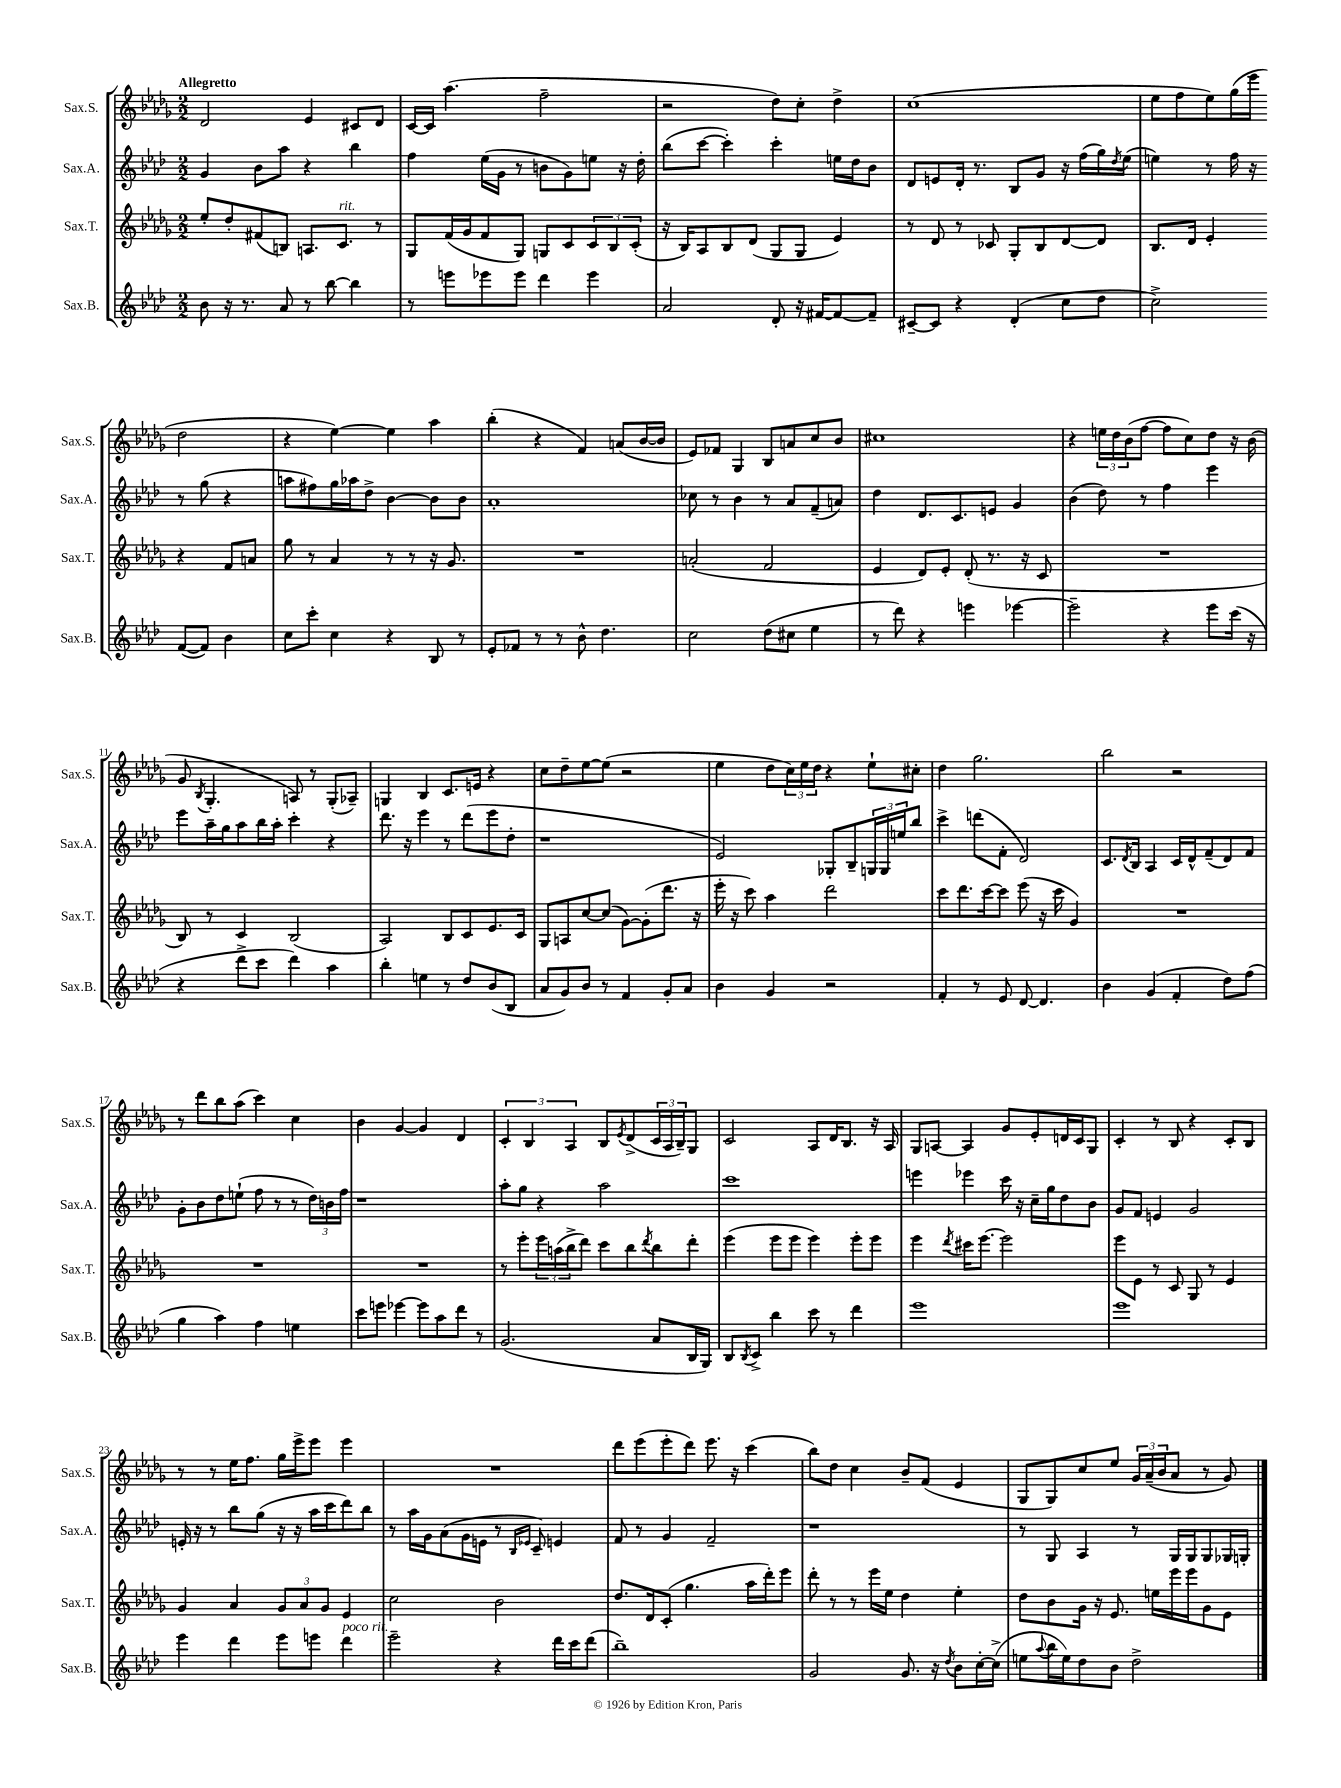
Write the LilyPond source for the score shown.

<<
\new StaffGroup <<
\new Staff = "s0" \with { instrumentName = "Sax.S." shortInstrumentName = "Sax.S." } {
    \clef treble \key des \major \numericTimeSignature \time 2/2 \tempo "Allegretto"
    des'2 ees'4 cis'8 des'8 |
    c'16~ c'16 aes''4.( f''2-- |
    r2 des''8) c''8-. des''4-> |
    c''1( |
    ees''8 f''8 ees''8) ges''16( ees'''16 des''2 |
    r4 ees''4~) ees''4 aes''4 |
    bes''4-.( r4 f'4) a'8( bes'16~ bes'16 |
    ees'8) fes'8 ges4 bes8 a'8 c''8 bes'8 |
    cis''1 |
    r4 \tuplet 3/2 { e''16 des''16 bes'16( } f''8~ f''8 c''8) des''8 r16 bes'16( |
    ges'8 \acciaccatura { bes8 } ges4.-. a8) r8 ges8-.( aes8--) |
    g4 bes4 c'8. e'16 r4 |
    c''8 des''8-- ees''8~ ees''8( r2 |
    ees''4 des''8 \tuplet 3/2 { c''16) ees''16 des''16 } r4 ees''8-! cis''8-. |
    des''4 ges''2. |
    bes''2 r2 |
    r8 des'''8 bes''8 aes''8( c'''4) c''4 |
    bes'4 ges'4~ ges'4 des'4 |
    \tuplet 3/2 { c'4-. bes4 aes4 } bes8 \acciaccatura { ees'8 } des'8->( \tuplet 3/2 { c'16 aes16 bes16--) } ges8 |
    c'2 aes8 des'16 bes8. r16 aes16 |
    ges8 a8~ a4 ges'8 ees'8-. d'16 c'16 ges8 |
    c'4-. r8 bes8 r4 c'8-. bes8 |
    r8 r8 ees''16 f''8. ges''16 ees'''16-> ees'''8 ees'''4 |
    R1 |
    des'''8 ees'''8( ees'''8-. des'''8) ees'''8. r16 c'''4( |
    bes''8) des''8 c''4 bes'8-- f'8( ees'4 |
    ges8 ges8) c''8 ees''8 \tuplet 3/2 { ges'16 aes'16--( bes'16 } aes'8 r8 ges'8) \bar "|." |
}
\new Staff = "s1" \with { instrumentName = "Sax.A." shortInstrumentName = "Sax.A." } {
    \clef treble \key aes \major \numericTimeSignature \time 2/2
    g'4 bes'8 aes''8 r4 bes''4 |
    f''4 ees''16( g'16 r8 b'8 g'8) e''8 r16 des''16-. |
    bes''8( c'''8~ c'''4-.) c'''4-. e''16 des''16 bes'8 |
    des'8 e'8 des'16-. r8. bes8 g'8 r16 f''16( g''16) \acciaccatura { des''8 } ees''16( |
    e''4) r8 f''16 r16 r8 g''8( r4 |
    a''8 fis''8) g''16 aes''16 des''8-> bes'4~ bes'8 bes'8 |
    aes'1-. |
    ces''8 r8 bes'4 r8 aes'8 f'8--( a'8) |
    des''4 des'8. c'8. e'8 g'4 |
    bes'4( des''8) r8 f''4 ees'''4 |
    ees'''8 aes''16-- g''16 aes''8 bes''16 aes''16-. c'''4-. r4 |
    des'''8. r16 ees'''4 r8 des'''8( ees'''8 des''8-. |
    r1 |
    ees'2) ges8-. bes8-- \tuplet 3/2 { g16 g16 e''16 } bes''8 |
    c'''4-> d'''8( f'8-. des'2) |
    c'8. \acciaccatura { des'8 } bes16 aes4 c'16 des'16-^ f'8--( des'8) f'8 |
    g'8-. bes'8 des''8 e''8-!( f''8 r8 r8 \tuplet 3/2 { des''16) b'16 f''16 } |
    r1 |
    aes''8-. g''8 r4 aes''2 |
    c'''1 |
    e'''4 ees'''4 c'''16 r16 c''16-- g''16 des''8 bes'8 |
    g'8 f'8 e'4 g'2 |
    e'16-. r16 r8 bes''8 g''8( r16 r16 aes''16 c'''16 des'''8) bes''8 |
    r8 aes''16 g'16 aes'8( g'16 e'16 r8 \grace { bes16 ees'16 } c'8--) e'4 |
    f'8 r8 g'4 f'2-- |
    r1 |
    r8 g8 aes4 r8 g16 g16 g8 ges16 g16-. \bar "|." |
}
\new Staff = "s2" \with { instrumentName = "Sax.T." shortInstrumentName = "Sax.T." } {
    \clef treble \key des \major \numericTimeSignature \time 2/2
    ees''8-. des''8-. fis'8( b8) a8. c'8.^\markup { \italic "rit." } r8 |
    ges8 f'16( ges'16 f'8 ges8) g8 c'8 \tuplet 3/2 { c'8 bes8 c'8-.( } |
    r16 bes16) aes8 bes8 des'8( ges8 ges8 ees'4) |
    r8 des'8 r8 ces'8 ges8-. bes8 des'8~ des'8 |
    bes8. des'16 ees'4-. r4 f'8 a'8 |
    ges''8 r8 aes'4 r8 r8 r16 ges'8. |
    R1 |
    a'2-.( f'2 |
    ees'4 des'8) ees'8-. des'8-.( r8. r16 c'8 |
    R1 |
    bes8) r8 c'4 bes2( |
    aes2) bes8 c'8 ees'8. c'16 |
    ges8 a8 c''8~ c''8( ges'8~) ges'8-.( des'''8. r16 |
    ees'''16-. r16 c'''8) aes''4 des'''2 |
    c'''8 des'''8. c'''16~ c'''8 ees'''8( r16 c'''16 ges'4) |
    R1 |
    R1 |
    R1 |
    r8 ees'''8-. \tuplet 3/2 { ees'''16 a''16( bes''16-> } des'''8) c'''8 bes''8 \acciaccatura { des'''8 } bes''8 des'''8-. |
    ees'''4( ees'''8 ees'''8 ees'''4) ees'''8-. ees'''8 |
    ees'''4 \acciaccatura { des'''8 } cis'''16 ees'''8.~ ees'''2 |
    ees'''8 ees'8 r8 c'8 ges8 r8 ees'4 |
    ges'4 aes'4 \tuplet 3/2 { ges'8 aes'8 ges'8 } ees'4 |
    c''2 bes'2 |
    des''8. des'16 c'8-.( ges''4. aes''16 des'''16-.) ees'''8 |
    des'''8-. r8 r8 ees'''16 ees''16 des''4 ees''4-. |
    des''8 bes'8 ges'16 r16 ees'8. e''16 ees'''16 ees'''16 ges'8 ees'8 \bar "|." |
}
\new Staff = "s3" \with { instrumentName = "Sax.B." shortInstrumentName = "Sax.B." } {
    \clef treble \key aes \major \numericTimeSignature \time 2/2
    bes'8 r16 r8. aes'8 r8 bes''8~ bes''4 |
    r8 e'''8 ees'''8 ees'''8 des'''4 ees'''4 |
    aes'2 des'8-. r16 fis'16~ fis'8~ fis'8-- |
    cis'8~-- cis'8 r4 des'4-.( c''8 des''8 |
    c''2->) f'8~( f'8) bes'4 |
    c''8 c'''8-. c''4 r4 bes8 r8 |
    ees'8-. fes'8 r8 r8 bes'8-^ des''4. |
    c''2 des''8( cis''8 ees''4 |
    r8 des'''8) r4 e'''4 ees'''4~ |
    ees'''2-- r4 ees'''8 c'''16( r16 |
    r4 des'''8-> c'''8 des'''4) aes''4 |
    bes''4-. e''4 r8 des''8 bes'8( bes8 |
    aes'8 g'8) bes'8 r8 f'4 g'8-. aes'8 |
    bes'4 g'4 r2 |
    f'4-. r8 ees'8 des'8~ des'4. |
    bes'4 g'4( f'4-. des''8) f''8( |
    g''4 aes''4) f''4 e''4 |
    c'''8 e'''8 ees'''4~ ees'''8 aes''8 des'''8 r8 |
    g'2.( aes'8 bes16 g16) |
    bes8 \acciaccatura { bes8 } c'8-> bes''4 c'''8 r8 des'''4 |
    ees'''1 |
    ees'''1 |
    ees'''4 des'''4 ees'''8 e'''8 des'''4^\markup { \italic "poco rit." } |
    ees'''2-- r4 des'''16 c'''16 des'''8( |
    bes''1--) |
    g'2 g'8. r16 \acciaccatura { des''8 } bes'8 c''16~-. c''16->( |
    e''8 \appoggiatura { aes''8 } bes''16 e''16) des''8 bes'8 des''2-> \bar "|." |
}
>>
>>
